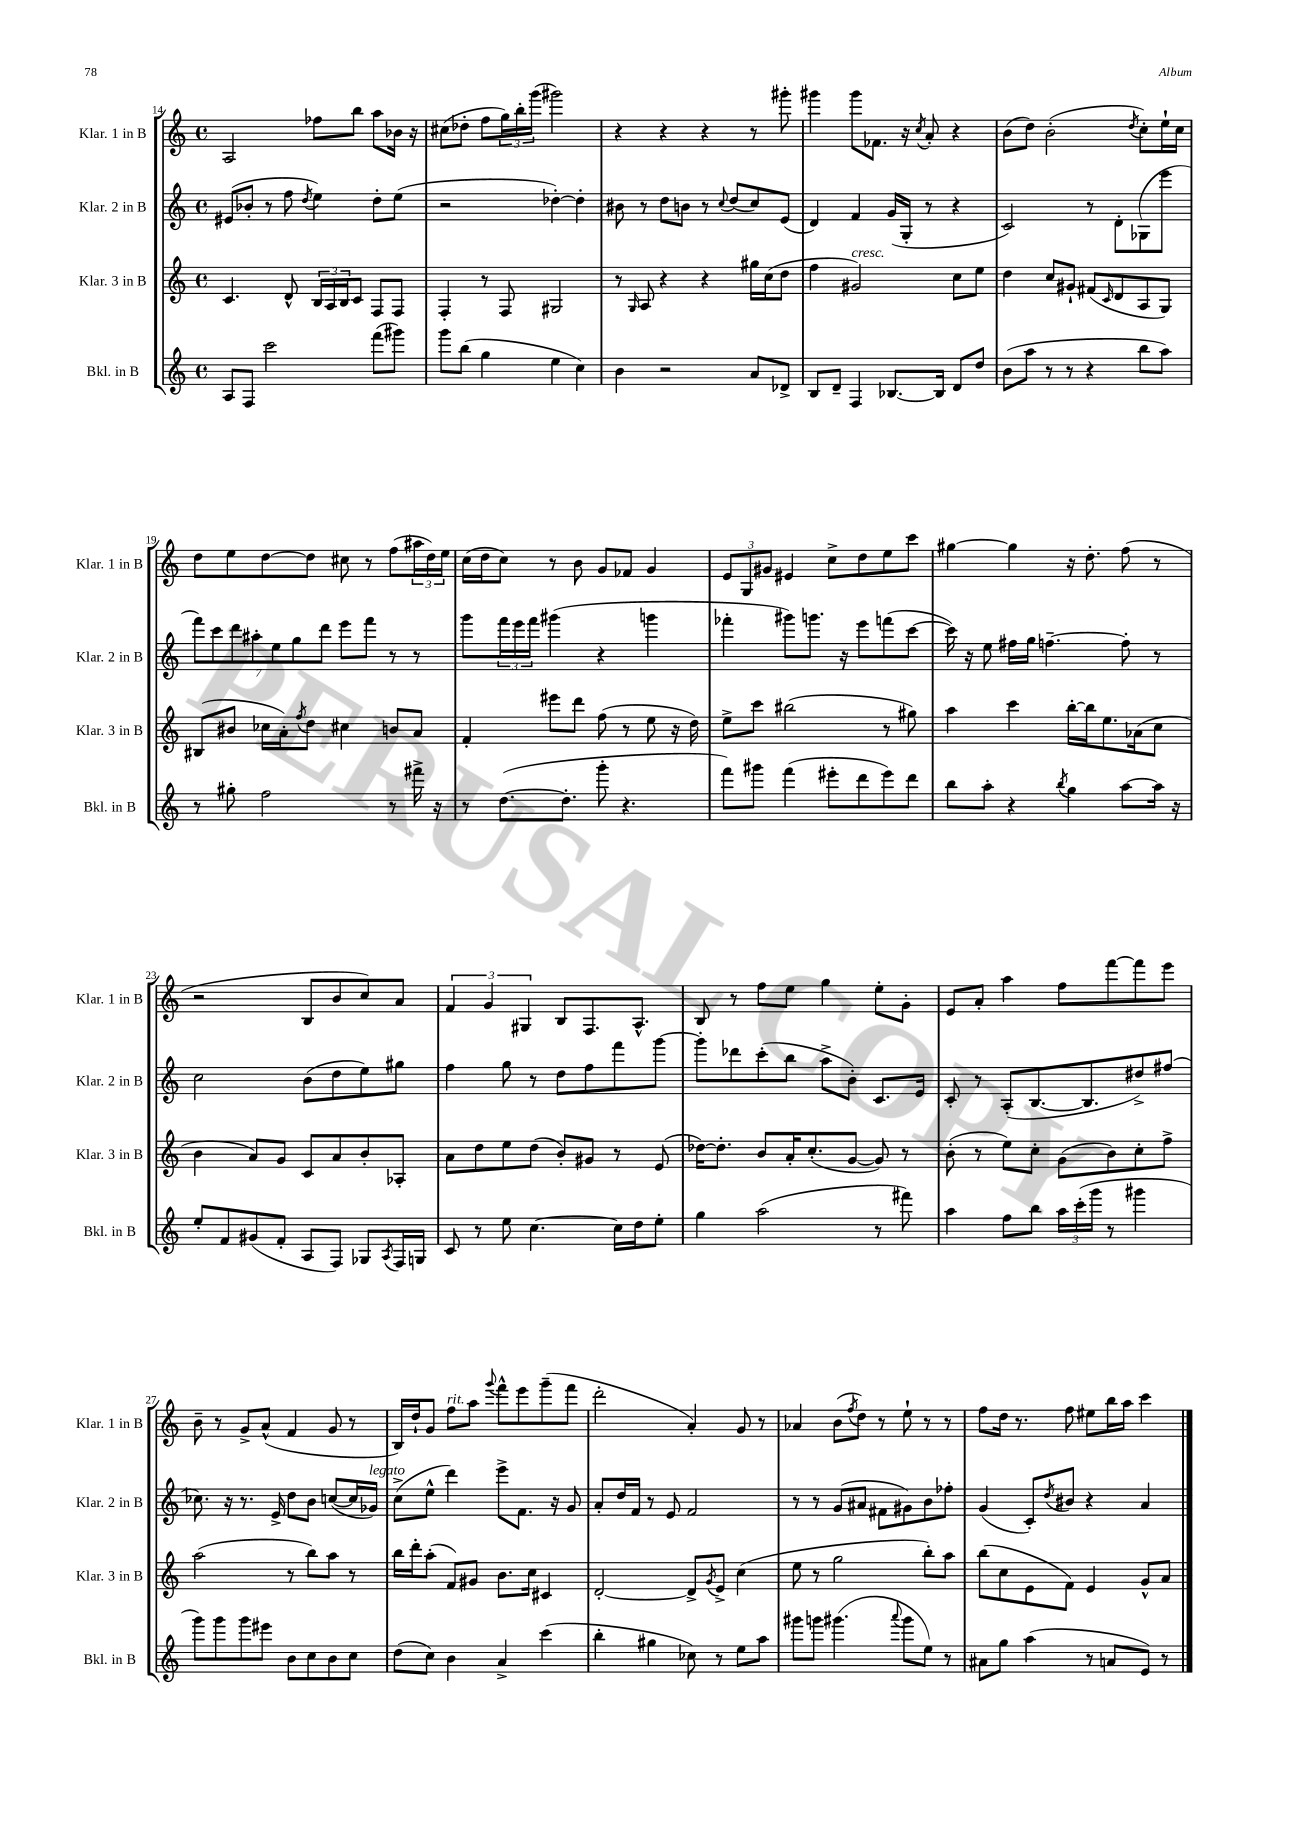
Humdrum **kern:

**kern	**kern	**kern	**kern
*staff4	*staff3	*staff2	*staff1
*clefG2	*clefG2	*clefG2	*clefG2
*k[]	*k[]	*k[]	*k[]
*M4/4	*M4/4	*M4/4	*M4/4
*met(c)	*met(c)	*met(c)	*met(c)
8A/L	4.c/	(8e#/L	2A/
8F/J	.	8b-'/J	.
2ccc\	.	8r	.
.	8d^^/	8ff\	.
.	.	8qdd/	.
.	24B/LL	4ee\)	8ff-\L
.	24A/	.	.
.	24B/J	.	.
.	8c/J	.	8bb\J
(8fff\L	8F/L	8dd'\L	8aa\L
8ggg#\J)	8F/J	(8ee\J	16b-\Jk
.	.	.	16r
=	=	=	=
8ggg\L	4F'/	2r	(8cc#\L
(8bb\J	.	.	8dd-'\J
4gg\	8r	.	8ff\L
.	8F/	.	24gg\L)
.	.	.	24bb'\
.	.	.	(24ggg\JJ
4ee\	2G#/	[4dd-'\)	2ggg#\)
4cc\)	.	4dd-'\]	.
=	=	=	=
4b\	8r	8b#\	4r
.	16qqG/	.	.
.	8A/	8r	.
2r	4r	8dd\L	4r
.	.	8b\J	.
.	4r	8r	4r
.	.	8qqcc/	.
.	.	(8dd/L	.
8a/L	16gg#\LL	8cc/)	8r
.	(16cc\J	.	.
8d-^/J	8dd\J	(8e/J	8ggg#'\
=	=	=	=
8B/L	4ff\	4d/)	4ggg#\
8d~/J	.	.	.
4F/	2g#/)	4f/	8ggg#\L
.	.	.	8.f-\J
[8.B-/L	.	(16g/LL	.
.	.	16G'/JJ	16r
.	.	.	8qcc/
.	.	8r	8a'/
16B-/]Jk	.	.	.
8d/L	8cc\L	4r	4r
8dd/J	8ee\J	.	.
=	=	=	=
(8b\L	4dd\	2c/)	(8b\L
8aa\J	.	.	8dd\J)
8r	8cc/L	.	(2b'\
8r	8g#`/J	.	.
4r	(8f#/L	8r	.
.	16qqc/	.	.
.	8d/	8d'\L	.
.	.	.	8qdd/
8bb\L	8A/	(8G-\	8cc'\L)
8aa\J)	8G/J)	8eee\J	16ee`\L
.	.	.	16cc\JJ
=	=	=	=
8r	(8B#/L	14fff\L)	8dd\L
.	.	14ccc\	.
8gg#'\	8b#/J	.	8ee\
.	.	14ddd\	.
.	.	14aa#'\	.
2ff\	16cc-\LL	.	[8dd\
.	.	14ee\	.
.	16a'\J)	.	.
.	.	14gg\	.
.	8qff/	.	.
.	8dd\J	.	8dd\]J
.	.	14ddd\J	.
.	4cc#\	8eee\L	8cc#\
.	.	8fff\J	8r
8r	8b/L	8r	(8ff\L
16fff#^\	8a/J	8r	24aa#\L
.	.	.	24dd\)
16r	.	.	.
.	.	.	24ee\JJ
=	=	=	=
8r	4f'/	8ggg\L	(16cc\LL
.	.	.	16dd\J
([8.dd\L	.	24fff\L	8cc\J)
.	.	24eee\	.
.	.	24fff\JJ	.
.	8eee#\L	(4ggg#\	8r
8.dd'\]J	.	.	.
.	8ddd\J	.	8b\
8ggg'\	(8ff\	4r	8g/L
4.r	8r	.	8f-/J
.	8ee\	4ggg\	4g/
.	16r	.	.
.	16dd\)	.	.
=	=	=	=
8fff\L)	8ee^\L	4fff-'\	12e/L
.	.	.	12G/
8ggg#\J	8ccc\J	.	.
.	.	.	12g#/J
(4fff\	(2bb#\	8ggg#\L)	4e#/
.	.	8.ggg\J	.
8eee#'\L	.	.	8cc^\L
.	.	16r	.
8ddd\	.	8eee\L	8dd\
8eee#\)	8r	(8fff\	8ee\
8ddd\J	8gg#\)	[8ccc\J	8ccc\J
=	=	=	=
8bb\L	4aa\	16ccc\])	[4gg#\
.	.	16r	.
8aa'\J	.	8ee\	.
4r	4ccc\	16ff#\LL	4gg#\]
.	.	16gg\JJ	.
.	.	[4.ff~\	.
8qbb/	.	.	.
4gg\	[16bb'\LL	.	16r
.	16bb\]J	.	8.dd'\
.	8.ee\	.	.
[8aa\L	.	8ff'\]	(8ff\
.	(16a-\k	.	.
16aa\]Jk	8cc\J	8r	8r
16r	.	.	.
=	=	=	=
8ee'/L	4b\	2cc\	2r
8f/	.	.	.
(8g#/	8a/L)	.	.
8f'/J	8g/J	.	.
8A/L	8c/L	(8b\L	8B/L
8F/J)	8a/	8dd\	8b/
8G-/L	8b'/	8ee\)	8cc/)
8qA/	.	.	.
16F/L	8A-'/J	8gg#\J	8a/J
16G/JJ	.	.	.
=	=	=	=
8c/	8a\L	4ff\	6f/
8r	8dd\	.	.
.	.	.	6g/
8ee\	8ee\	8gg\	.
.	.	.	6G#/
[4.cc\	(8dd\J	8r	.
.	8b'/L)	8dd\L	8B/L
.	8g#/J	8ff\	8.F/
16cc\]LL	8r	8fff\	.
16dd\J	.	.	8.A^^/J
8ee'\J	(8e/	[8ggg\J	.
=	=	=	=
4gg\	[16dd-\LK)	8ggg'\]L	8B/
.	8.dd-'\]J	.	.
.	.	8ddd-\	8r
(2aa\	8b/L	(8ccc'\	8ff\L
.	16a'/K	8bb\J	8ee\J
.	(8.cc'/	.	.
.	.	8aa^\L	4gg\
.	[8g/J	8b'\J)	.
8r	8g/])	8.c/L	8ee'\L
8fff#\)	8r	.	8g'\J
.	.	16e/Jk	.
=	=	=	=
4aa\	(8b'\	8c'/	8e/L
.	8r	8r	8a'/J
8ff\L	8ee\L)	(8A'/L	4aa\
8bb\J	8cc'\J	[8.B/	.
24aa\LL	(8g\L	.	8ff\L
(24ccc'\	.	.	.
.	.	8.B/]	.
24ggg\JJ	.	.	.
8r	8b\)	.	[8fff\
4ggg#\	8cc'\	8dd#^/)	8fff\]
.	8ff^\J	(8ff#/J	8eee\J
=	=	=	=
8ggg\L)	(2aa\	8.cc-\)	8b~\
8ggg\	.	.	8r
.	.	16r	.
8ggg\	.	8.r	8g^/L
8eee#\J	.	.	(8a^^/J
.	.	16e^/	.
8b\L	8r	8dd\L	4f/
8cc\	8bb\L)	8b\J	.
8b\	8aa\J	([8cc/L	8g/
8cc\J	8r	16cc/]L	8r
.	.	16g-/JJ)	.
=	=	=	=
(8dd\L	16bb\LL	(8cc^\L	16B/LL)
.	16ddd'\J	.	16dd`/J
8cc\J)	(8aa'\J	8ee^^\J	8g/J
4b\	8f/L)	4ddd\)	8ff\L
.	8g#/J	.	8aa\J
.	.	.	8qqggg/
4a^/	8.b\L	8eee^\L	8fff^^\L
.	.	8.f\J	8eee\
.	16cc\Jk	.	.
(4ccc\	4c#/	.	(8ggg~\
.	.	16r	.
.	.	8g/	8fff\J
=	=	=	=
4bb'\	[2d'/	8a'/L	2ddd'\
.	.	16dd/L	.
.	.	16f/JJ	.
4gg#\	.	8r	.
.	.	8e/	.
8cc-\)	8d^/]L	2f/	4a'/)
.	8qg/	.	.
8r	8e^/J	.	.
8ee\L	(4cc\	.	8g/
8aa\J	.	.	8r
=	=	=	=
8ggg#\L	8ee\	8r	4a-/
8ggg\J	8r	8r	.
(4.ggg#\	2gg\	(8g/L	(8b\L
.	.	.	8qff/
.	.	8a#/J	8dd\J)
.	.	8f#\L	8r
8qqaaa/	.	.	.
8ggg#\L	.	8g#\)	8ee`\
8ee\J)	8bb'\L)	8b\	8r
8r	8aa\J	8ff-'\J	8r
=	=	=	=
8a#\L	(8bb\L	(4g/	8ff\L
8gg\J	8cc\	.	16dd\Jk
.	.	.	8.r
(4aa\	8e\	8c'/L)	.
.	.	8qdd/	.
.	8f\J)	8b#/J	8ff\
8r	4e/	4r	8ee#\L
8a/L	.	.	16bb\L
.	.	.	16aa\JJ
8e/J)	8g^^/L	4a/	4ccc\
8r	8a/J	.	.
==	==	==	==
*-	*-	*-	*-
